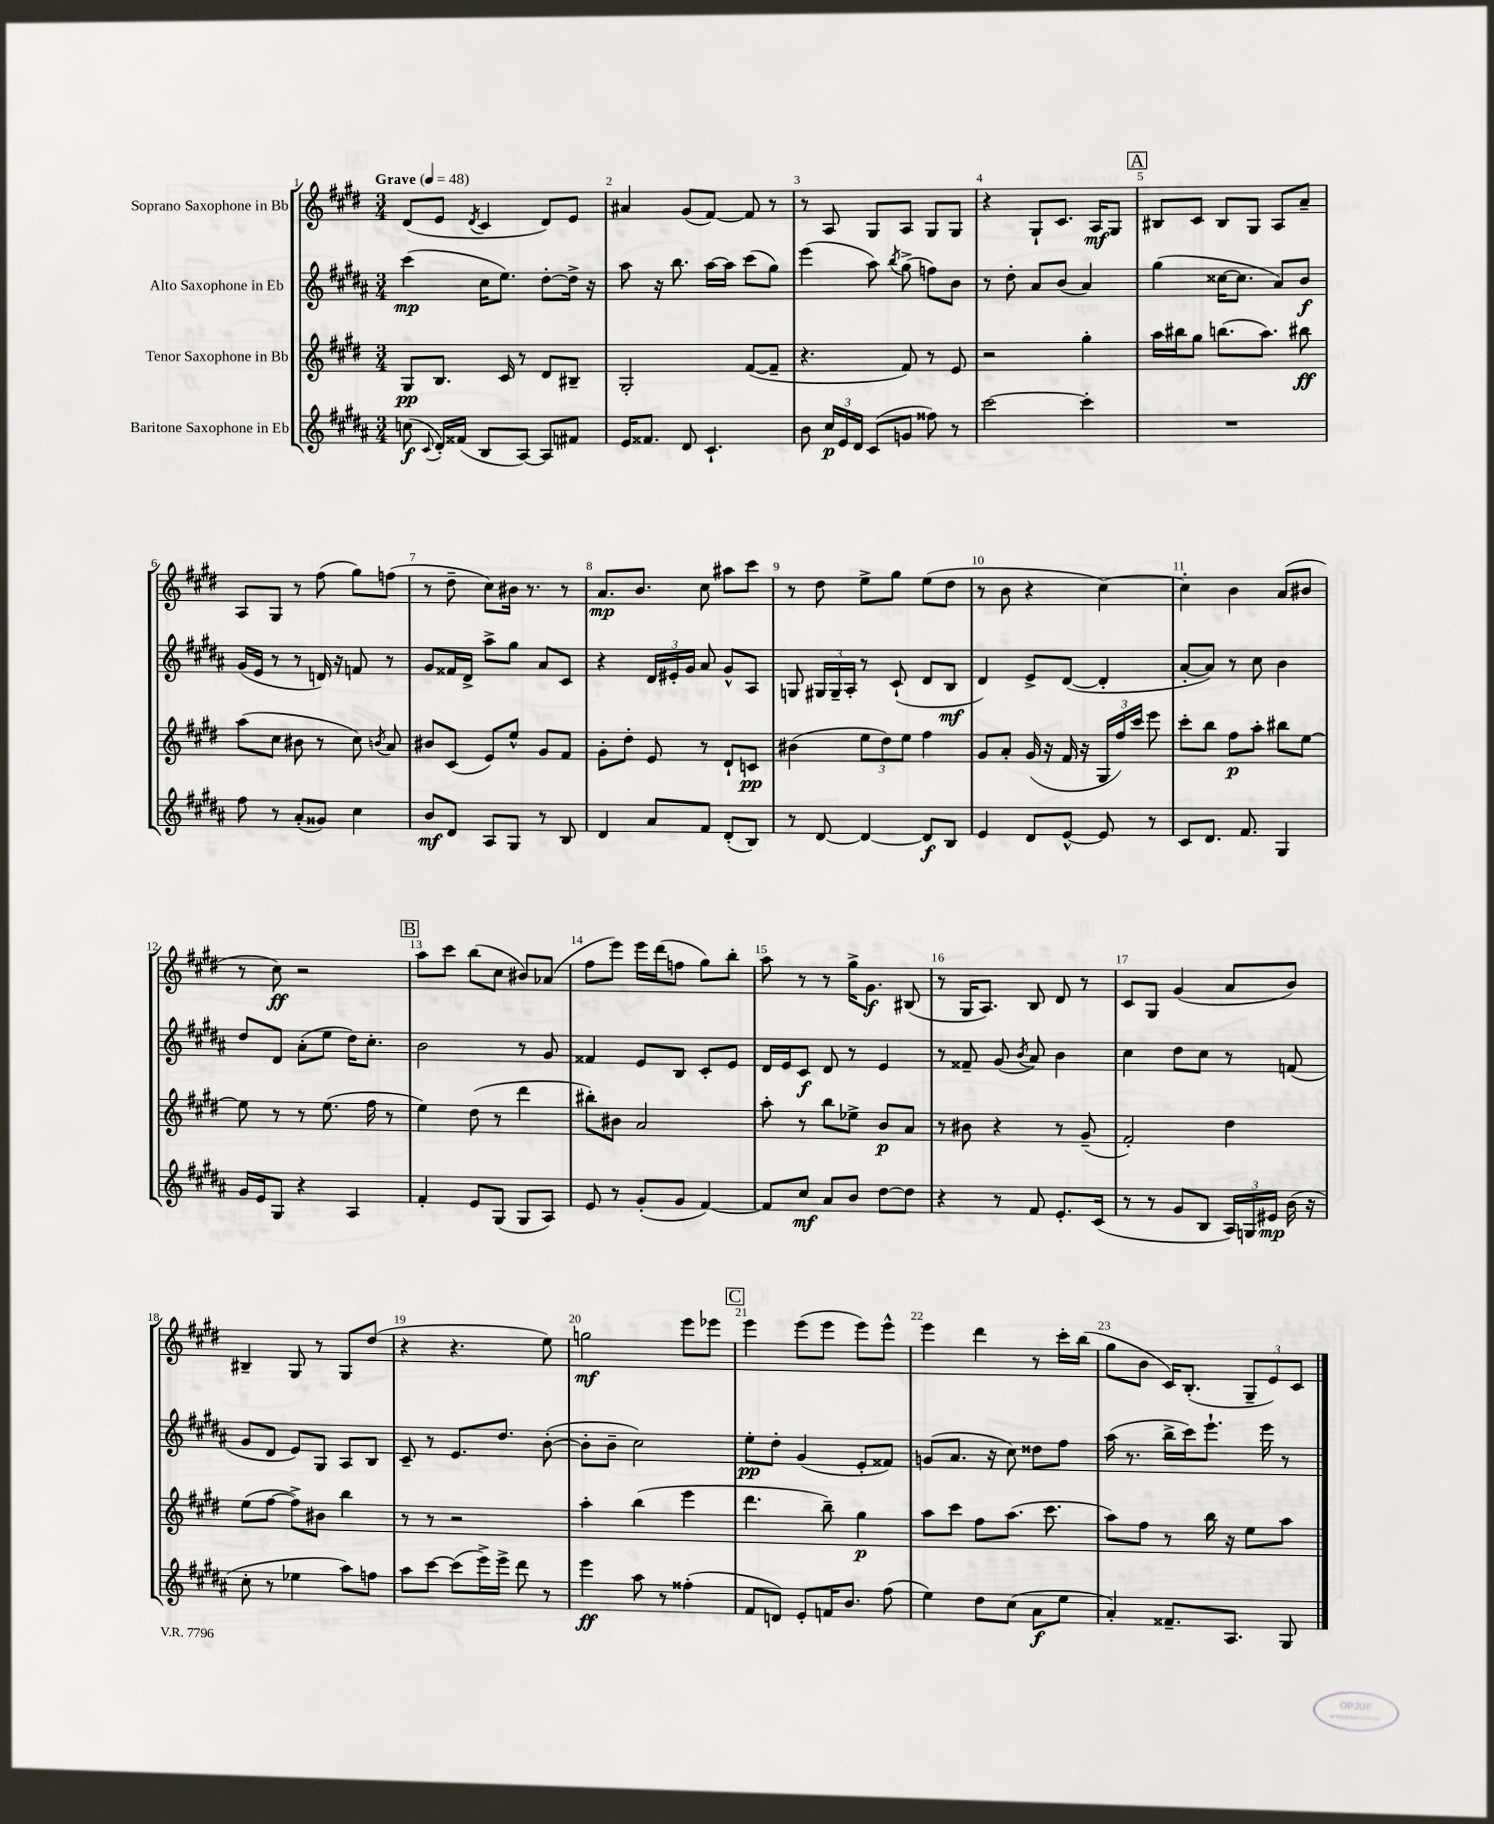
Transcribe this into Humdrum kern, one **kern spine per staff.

**kern	**dynam	**kern	**dynam	**kern	**dynam	**kern	**dynam
*part4	*part4	*part3	*part3	*part2	*part2	*part1	*part1
*staff4	*staff4	*staff3	*staff3	*staff2	*staff2	*staff1	*staff1
*I"Baritone Saxophone in Eb	*	*I"Tenor Saxophone in Bb	*	*I"Alto Saxophone in Eb	*	*I"Soprano Saxophone in Bb	*
*clefG2	*	*clefG2	*	*clefG2	*	*clefG2	*
*k[f#c#g#d#a#]	*	*k[f#c#g#d#]	*	*k[f#c#g#d#a#]	*	*k[f#c#g#d#]	*
*M3/4	*	*M3/4	*	*M3/4	*	*M3/4	*
*MM48	*	*MM48	*	*MM48	*	*MM48	*
=1	=1	=1	=1	=1	=1	=1	=1
!	!	!	!	!	!	!LO:TX:a:B:t=Grave	!
(8ccn\	f	8G#/L	pp	(4ccc#\	mp	(8d#/L	.
8qqc#/	.	.	.	.	.	.	.
16d#'/LL)	.	8.B/J	.	.	.	8e/J	.
(16f##X/JJ	.	.	.	.	.	.	.
.	.	.	.	.	.	8qd#/	.
8B/L	.	.	.	16cc#\KL	.	4c#/	.
.	.	16c#/	.	8.ee\J)	.	.	.
[8A#/J)	.	8r	.	.	.	.	.
8A#/L]	.	8d#/L	.	[8dd#'\L	.	8d#/L)	.
8f#X/J	.	8B#X~/J	.	16dd#^\Jk]	.	8e/J	.
.	.	.	.	16r	.	.	.
=2	=2	=2	=2	=2	=2	=2	=2
16e/KL	.	2G#'/	.	8aa#\	.	4a#X/	.
8.f##X/J	.	.	.	.	.	.	.
.	.	.	.	16r	.	.	.
.	.	.	.	8.bb\	.	.	.
8d#/	.	.	.	.	.	(8g#/L	.
4.c#`/	.	.	.	[16aa#\LL	.	[8f#/J)	.
.	.	.	.	16aa#\JJ]	.	.	.
.	.	([8f#/L	.	(8ccc#\L	.	8f#/]	.
.	.	8f#~/J]	.	8gg#\J)	.	8r	.
=3	=3	=3	=3	=3	=3	=3	=3
8b\	.	4.r	.	(4eee\	.	8r	.
24cc#/LL	p	.	.	.	.	8A/	.
24e/	.	.	.	.	.	.	.
24d#/JJ	.	.	.	.	.	.	.
(8c#/L	.	.	.	8aa#\)	.	8G#/L	.
.	.	.	.	8qbb/	.	.	.
8gn/J	.	8f#/)	.	(8gg#^\	.	8A/J	.
8ff##X\)	.	8r	.	8ffn\L)	.	8G#/L	.
8r	.	8e/	.	8b\J	.	8G#/J	.
=4	=4	=4	=4	=4	=4	=4	=4
[2ccc#\	.	2r	.	8r	.	4r	.
.	.	.	.	8dd#'\	.	.	.
.	.	.	.	8a#/L	.	8G#`/L	.
.	.	.	.	(8b/J	.	8.c#/J	.
4ccc#'\]	.	4gg#'\	.	4a#/)	.	.	.
.	.	.	.	.	.	16A/KL	mf
.	.	.	.	.	.	8G#/J	.
!!LO:REH:place=s1:t=A
=5	=5	=5	=5	=5	=5	=5	=5
2.r	.	16aa\LL	.	(4gg#\	.	8B#X/L	.
.	.	16bb#X\J	.	.	.	.	.
.	.	8gg#\J	.	.	.	8c#/J	.
.	.	(8.bbn\L	.	[16cc##X\KL	.	8B#/L	.
.	.	.	.	8.cc##\J]	.	.	.
.	.	.	.	.	.	8G#/J	.
.	.	8.aa\J)	.	.	.	.	.
.	.	.	.	8a#/L)	.	8A/L	.
.	.	8bb#X\	ff	8b/J	f	8a~/J	.
!!LO:LB:g=z
=6	=6	=6	=6	=6	=6	=6	=6
8ff#\	.	(8aa\L	.	(16g#/LL	.	8A/L	.
.	.	.	.	16e/JJ	.	.	.
8r	.	8cc#\J	.	8r	.	8G#/J	.
(8a#'/L	.	8b#X\	.	8r	.	8r	.
8g##X/J)	.	8r	.	16dn/)	.	(8ff#\	.
.	.	.	.	16r	.	.	.
4cc#\	.	8cc#\)	.	8fn/	.	8gg#\L)	.
.	.	8qbn/	.	.	.	.	.
.	.	8a/	.	8r	.	(8ffn\J	.
=7	=7	=7	=7	=7	=7	=7	=7
8b/L	mf	8b#X/L	.	8g#/L	.	8r	.
8d#/J	.	(8c#/J	.	16f##X/L	.	8dd#~\	.
.	.	.	.	16d#^/JJ	.	.	.
8A#/L	.	8e/L)	.	8aa#^\L	.	8cc#\L)	.
8G#/J	.	8ee^^/J	.	8gg#\J	.	16b#X\Jk	.
.	.	.	.	.	.	8.r	.
8r	.	8g#/L	.	8a#/L	.	.	.
8B/	.	8f#/J	.	8c#/J	.	8r	.
=8	=8	=8	=8	=8	=8	=8	=8
4d#/	.	8g#'\L	.	4r	.	8.a/L	mp
.	.	8dd#'\J	.	.	.	.	.
.	.	.	.	.	.	8.b/J	.
8a#/L	.	8e/	.	24d#/LL	.	.	.
.	.	.	.	24e#X'/	.	.	.
.	.	.	.	24g#/JJ	.	.	.
8f#/J	.	8r	.	8a#/	.	8cc#\	.
(8d#'/L	.	8d#`/L	.	8g#^^/L	.	8aa#X\L	.
8B/J)	.	8cn/J	pp	8A#/J	.	8ccc#\J	.
=9	=9	=9	=9	=9	=9	=9	=9
8r	.	(4b#X\	.	8Gn/	.	8r	.
[8d#/	.	.	.	24G#X/LL	.	8dd#\	.
.	.	.	.	24G#~/	.	.	.
.	.	.	.	24A#'/JJ	.	.	.
4d#/_	.	12ee\L	.	8r	.	8ee^\L	.
.	.	12dd#\)	.	.	.	.	.
.	.	.	.	(8c#`/	.	8gg#\J	.
.	.	12ee\J	.	.	.	.	.
8d#/L]	f	4ff#\	.	8d#/L	.	(8ee\L	.
8B/J	.	.	.	8B/J	mf	8dd#\J	.
=10	=10	=10	=10	=10	=10	=10	=10
4e/	.	8g#/L	.	4d#/)	.	8r	.
.	.	8a'/J	.	.	.	8b\	.
8d#/L	.	(16g#/	.	8e^/L	.	4r	.
.	.	16r	.	.	.	.	.
[8e^^/J	.	16f#/	.	([8d#/J	.	.	.
.	.	16r	.	.	.	.	.
8e/]	.	24G#/LL	.	4d#'/]	.	[4cc#\)	.
.	.	24ff#/)	.	.	.	.	.
.	.	24ccc#/JJ	.	.	.	.	.
8r	.	8eee\	.	.	.	.	.
=11	=11	=11	=11	=11	=11	=11	=11
8c#/L	.	8ccc#'\L	.	[8a#'/L	.	4cc#'\]	.
8.d#/J	.	8bb\J	.	8a#/J])	.	.	.
.	.	8ff#\L	p	8r	.	4b\	.
8.f#/	.	.	.	.	.	.	.
.	.	8aa'\J	.	8cc#\	.	.	.
4G#/	.	8bb#X\L	.	4b\	.	(8a/L	.
.	.	[8ee\J	.	.	.	8b#X/J	.
!!LO:LB:g=z
=12	=12	=12	=12	=12	=12	=12	=12
16g#/LL	.	8ee\]	.	8dd#/L	.	8r	.
16e/J	.	.	.	.	.	.	.
8G#/J	.	8r	.	8d#/J	.	8cc#\)	ff
4r	.	8r	.	(8a#'\L	.	2r	.
.	.	(8.ee\	.	8ee\J	.	.	.
4A#/	.	.	.	16dd#\KL)	.	.	.
.	.	16ff#\	.	8.cc#'\J	.	.	.
.	.	8r	.	.	.	.	.
!!LO:REH:place=s1:t=B
=13	=13	=13	=13	=13	=13	=13	=13
4f#'/	.	4ee\)	.	2b\	.	8aa\L	.
.	.	.	.	.	.	8ccc#\J	.
8e/L	.	(8dd#\	.	.	.	(8bb\L	.
(8G#/J	.	8r	.	.	.	8cc#\J	.
8G#/L	.	4ddd#\	.	8r	.	8b#X/L)	.
8A#/J)	.	.	.	8g#/	.	(8a-X/J	.
=14	=14	=14	=14	=14	=14	=14	=14
8e/	.	8bb#X'\L)	.	4f##X/	.	8ff#\L	.
8r	.	8b#X\J	.	.	.	8eee\J)	.
(8g#'/L	.	2a/	.	8e/L	.	16eee\LL	.
.	.	.	.	.	.	(16ddd#\J	.
8g#/J	.	.	.	8B/J	.	8ffn\J	.
[4f#/)	.	.	.	8c#'/L	.	8gg#\L)	.
.	.	.	.	8e/J	.	8bb'\J	.
=15	=15	=15	=15	=15	=15	=15	=15
8f#/L]	.	8aa'\	.	16d#/LL	.	8aa\	.
.	.	.	.	16e/J	.	.	.
8cc#/J	mf	8r	.	8c#/J	f	8r	.
8a#/L	.	8bb\L	.	8d#/	.	8r	.
8b/J	.	8ee-X^\J	.	8r	.	16gg#^\KL	.
.	.	.	.	.	.	8.g#\J	f
[8dd#\L	.	8b/L	p	4e/	.	.	.
8dd#\J]	.	8a/J	.	.	.	(8B#X/	.
=16	=16	=16	=16	=16	=16	=16	=16
4r	.	8r	.	8r	.	8r	.
.	.	8b#X\	.	8f##X~/	.	16G#/KL	.
.	.	.	.	.	.	8.A/J)	.
8r	.	4r	.	(8g#/	.	.	.
.	.	.	.	8qb/	.	.	.
8f#/	.	.	.	8a#/)	.	8B/	.
8.e'/L	.	8r	.	4b\	.	8d#/	.
.	.	(8g#~/	.	.	.	8r	.
(16c#/Jk	.	.	.	.	.	.	.
=17	=17	=17	=17	=17	=17	=17	=17
8r	.	2f#'/)	.	4cc#\	.	8c#/L	.
8r	.	.	.	.	.	8G#/J	.
8g#/L	.	.	.	8dd#\L	.	(4g#/	.
8B/J	.	.	.	8cc#\J	.	.	.
24A#/LL)	.	4dd#\	.	8r	.	8a/L	.
24Gn/	.	.	.	.	.	.	.
24e#X/JJ	mp	.	.	.	.	.	.
(16b\	.	.	.	(8fn/	.	8b/J)	.
16r	.	.	.	.	.	.	.
!!LO:LB:g=z
=18	=18	=18	=18	=18	=18	=18	=18
8cc#'\	.	(8ee\L	.	8g#/L	.	4B#X~/	.
8r	.	[8ff#\J	.	8d#/J	.	.	.
4ee-X\	.	8ff#^\L])	.	8e/L)	.	8G#/	.
.	.	8b#X\J	.	8G#/J	.	8r	.
8aa#\L)	.	4bb\	.	8A#/L	.	8G#/L	.
8ffn\J	.	.	.	8B/J	.	(8dd#/J	.
=19	=19	=19	=19	=19	=19	=19	=19
8aa#\L	.	8r	.	8c#~/	.	4r	.
[8ccc#\J	.	8r	.	8r	.	.	.
(8ccc#\L]	.	2r	.	8.e/L	.	4.r	.
16eee^\L)	.	.	.	.	.	.	.
16eee^\JJ	.	.	.	8.dd#/J	.	.	.
8ddd#\	.	.	.	.	.	.	.
8r	.	.	.	([8b'\	.	8ee\)	.
=20	=20	=20	=20	=20	=20	=20	=20
4eee\	ff	4aa'\	.	8b'\L]	.	2ggn\	mf
.	.	.	.	8b~\J	.	.	.
8aa#\	.	(4bb\	.	2cc#\)	.	.	.
8r	.	.	.	.	.	.	.
(4ff##X'\	.	4eee\	.	.	.	8eee\L	.
.	.	.	.	.	.	8eee-X\J	.
!!LO:REH:place=s1:t=C
=21	=21	=21	=21	=21	=21	=21	=21
8f#/L	.	4.ddd#\	.	8ee'\L	pp	4eee\	.
8dn/J)	.	.	.	8dd#'\J	.	.	.
8e'/L	.	.	.	(4g#/	.	(8eee\L	.
16fn/K	.	8bb~\)	.	.	.	8eee\J	.
8.b/J	.	.	.	.	.	.	.
.	.	4gg#\	p	8e'/L	.	8eee\L)	.
(8ff#\	.	.	.	8f##X/J)	.	8eee^^\J	.
=22	=22	=22	=22	=22	=22	=22	=22
4ee\)	.	8aa\L	.	(8gn/L	.	4eee\	.
.	.	8ccc#\J	.	8.a#/J	.	.	.
8dd#\L	.	8ff#\L	.	.	.	4ddd#\	.
.	.	.	.	16r	.	.	.
(8cc#\J	.	(8.aa\J	.	8cc#\)	.	.	.
8a#\L	f	.	.	8dd##X\L	.	8r	.
.	.	8.ccc#\	.	.	.	.	.
8ee\J	.	.	.	8ff#\J	.	16ccc#'\LL	.
.	.	.	.	.	.	(16bb\JJ	.
=23	=23	=23	=23	=23	=23	=23	=23
4a#'/)	.	8aa\L)	.	(16aa#\	.	8gg#\L	.
.	.	.	.	8.r	.	.	.
.	.	8ff#\J	.	.	.	8b\J	.
8.f##X~/L	.	8r	.	16bb^\LL	.	16c#/KL)	.
.	.	.	.	16ccc#\J)	.	(8.B'/J	.
.	.	16bb\	.	8.eee`\J	.	.	.
8.A#/J	.	16r	.	.	.	.	.
.	.	8ee\L	.	.	.	12G#~/L	.
.	.	.	.	16eee\	.	.	.
.	.	.	.	.	.	12e/)	.
8G#/	.	8aa\J	.	8r	.	.	.
.	.	.	.	.	.	12c#/J	.
==	==	==	==	==	==	==	==
*-	*-	*-	*-	*-	*-	*-	*-
